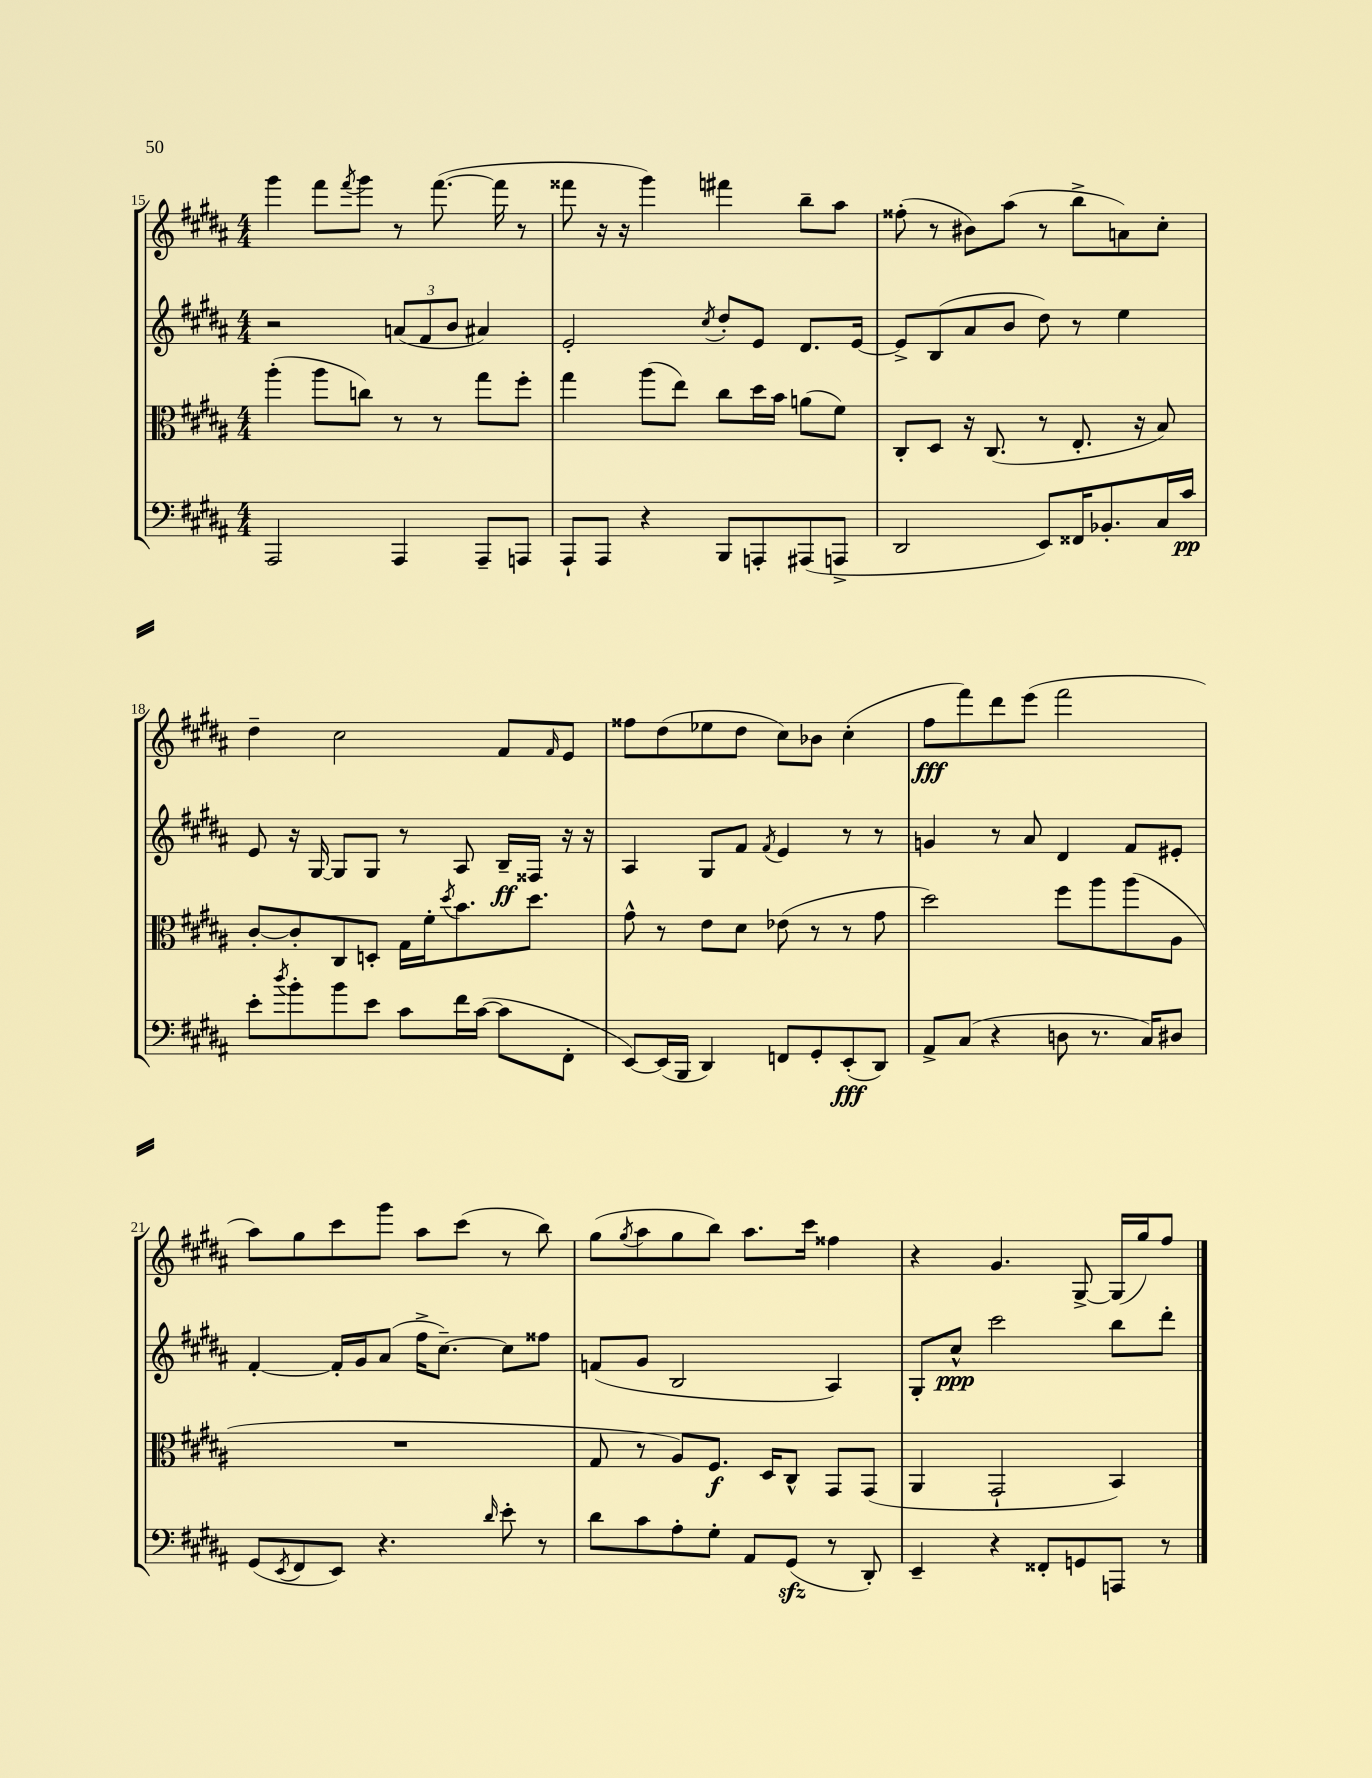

**kern	**dynam	**kern	**dynam	**kern	**dynam	**kern	**dynam
*part4	*part4	*part3	*part3	*part2	*part2	*part1	*part1
*staff4	*staff4	*staff3	*staff3	*staff2	*staff2	*staff1	*staff1
*clefF4	*	*clefC3	*	*clefG2	*	*clefG2	*
*k[f#c#g#d#a#]	*	*k[f#c#g#d#a#]	*	*k[f#c#g#d#a#]	*	*k[f#c#g#d#a#]	*
*M4/4	*	*M4/4	*	*M4/4	*	*M4/4	*
=15	=15	=15	=15	=15	=15	=15	=15
2AAA#/	.	(4aa#'\	.	2r	.	4ggg#\	.
.	.	8aa#\L	.	.	.	8fff#\L	.
.	.	.	.	.	.	8qfff#/	.
.	.	8ccn\J)	.	.	.	8ggg#\J	.
4AAA#/	.	8r	.	(12an/L	.	8r	.
.	.	.	.	12f#/	.	.	.
.	.	8r	.	.	.	([8.fff#\	.
.	.	.	.	12b/J	.	.	.
8AAA#~/L	.	8gg#\L	.	4a#X/)	.	.	.
.	.	.	.	.	.	16fff#\]	.
8AAAn/J	.	8ff#'\J	.	.	.	8r	.
=16	=16	=16	=16	=16	=16	=16	=16
8AAA#`/L	.	4gg#\	.	2e'/	.	8fff##X\	.
8AAA#/J	.	.	.	.	.	16r	.
.	.	.	.	.	.	16r	.
4r	.	(8aa#\L	.	.	.	4ggg#\)	.
.	.	8ee\J)	.	.	.	.	.
.	.	.	.	8qcc#/	.	.	.
8BBB/L	.	8cc#\L	.	8dd#'/L	.	4fff#X\	.
8AAAn'/	.	16dd#\L	.	8e/J	.	.	.
.	.	16b\JJ	.	.	.	.	.
(8AAA#X/	.	(8an\L	.	8.d#/L	.	8bb~\L	.
8AAAn^/J	.	8f#\J)	.	.	.	8aa#\J	.
.	.	.	.	[16e/Jk	.	.	.
=17	=17	=17	=17	=17	=17	=17	=17
2DD#/	.	8C#'/L	.	8e^/L]	.	(8ff##X'\	.
.	.	8D#/J	.	(8B/	.	8r	.
.	.	16r	.	8a#/	.	8b#X\L)	.
.	.	(8.C#/	.	.	.	.	.
.	.	.	.	8b/J	.	(8aa#\J	.
8EE/L)	.	8r	.	8dd#\)	.	8r	.
16FF##X/K	.	8.E'/	.	8r	.	8bb^\L	.
8.BB-X'/	.	.	.	.	.	.	.
.	.	.	.	4ee\	.	8an\)	.
.	.	16r	.	.	.	.	.
16C#/L	.	8B/)	.	.	.	8cc#'\J	.
16c#/JJ	pp	.	.	.	.	.	.
!!LO:LB:g=z
=18	=18	=18	=18	=18	=18	=18	=18
8e'\L	.	[8c#'/L	.	8e/	.	4dd#~\	.
8qdd#/	.	.	.	.	.	.	.
8b'\	.	8c#'/]	.	16r	.	.	.
.	.	.	.	[16G#/	.	.	.
8b\	.	8C#/	.	8G#/L]	.	2cc#\	.
8e\J	.	8Dn'/J	.	8G#/J	.	.	.
8c#\L	.	16G#\LL	.	8r	.	.	.
.	.	16f#'\J	.	.	.	.	.
.	.	8qdd#/	.	.	.	.	.
16f#\L	.	8.b\	.	8A#/	.	.	.
([16c#\JJ	.	.	.	.	.	.	.
8c#\L]	.	.	.	16B~/LL	ff	8f#/L	.
.	.	8.dd#\J	.	16F##X/JJ	.	.	.
.	.	.	.	.	.	16qqf#/	.
8FF#'\J	.	.	.	16r	.	8e/J	.
.	.	.	.	16r	.	.	.
=19	=19	=19	=19	=19	=19	=19	=19
[8EE/L)	.	8g#^^\	.	4A#/	.	8ff##X\L	.
(16EE/L]	.	8r	.	.	.	(8dd#\	.
16BBB/JJ	.	.	.	.	.	.	.
4DD#/)	.	8e\L	.	8G#/L	.	8ee-X\	.
.	.	8d#\J	.	8f#/J	.	8dd#\J	.
.	.	.	.	8qf#/	.	.	.
8FFn/L	.	(8e-X\	.	4e/	.	8cc#\L)	.
8GG#'/	.	8r	.	.	.	8b-X\J	.
(8EE'/	fff	8r	.	8r	.	(4cc#'\	.
8DD#/J)	.	8g#\	.	8r	.	.	.
=20	=20	=20	=20	=20	=20	=20	=20
8AA#^/L	.	2dd#\)	.	4gn/	.	8ff#\L	fff
(8C#/J	.	.	.	.	.	8fff#\)	.
4r	.	.	.	8r	.	8ddd#\	.
.	.	.	.	8a#/	.	(8eee\J	.
8Dn\	.	8ff#\L	.	4d#/	.	2fff#\	.
8.r	.	8aa#\	.	.	.	.	.
.	.	(8aa#\	.	8f#/L	.	.	.
16C#/KL)	.	.	.	.	.	.	.
8D#X/J	.	8A#\J	.	8e#X'/J	.	.	.
!!LO:LB:g=z
=21	=21	=21	=21	=21	=21	=21	=21
(8GG#/L	.	1r	.	[4f#'/	.	8aa#\L)	.
8qEE/	.	.	.	.	.	.	.
8FF#/	.	.	.	.	.	8gg#\	.
8EE/J)	.	.	.	16f#'/LL]	.	8ccc#\	.
.	.	.	.	16g#/J	.	.	.
4.r	.	.	.	(8a#/J	.	8ggg#\J	.
.	.	.	.	16ff#^\KL	.	8aa#\L	.
.	.	.	.	[8.cc#~\J)	.	.	.
.	.	.	.	.	.	(8ccc#\J	.
16qqd#/	.	.	.	.	.	.	.
8e'\	.	.	.	8cc#\L]	.	8r	.
8r	.	.	.	8ff##X\J	.	8bb\)	.
=22	=22	=22	=22	=22	=22	=22	=22
8d#\L	.	8G#/	.	(8fn/L	.	(8gg#\L	.
.	.	.	.	.	.	8qgg#/	.
8c#\	.	8r	.	8g#/J	.	8aa#\	.
8A#'\	.	8A#/L)	.	2B/	.	8gg#\	.
8G#'\J	.	8.F#/J	f	.	.	8bb\J)	.
8AA#/L	.	.	.	.	.	8.aa#\L	.
.	.	16D#/KL	.	.	.	.	.
(8GG#zz/J	.	8C#^^/J	.	.	.	.	.
.	.	.	.	.	.	16ccc#\Jk	.
8r	.	8GG#/L	.	4A#/)	.	4ff##X\	.
8DD#'/)	.	(8GG#/J	.	.	.	.	.
=23	=23	=23	=23	=23	=23	=23	=23
4EE~/	.	4AA#/	.	8G#'/L	.	4r	.
.	.	.	.	8cc#^^/J	ppp	.	.
4r	.	2GG#`/	.	2ccc#\	.	4.g#/	.
8FF##X'/L	.	.	.	.	.	.	.
8GGn/	.	.	.	.	.	[8G#^/	.
8AAAn/J	.	4BB/)	.	8bb\L	.	(16G#/LL]	.
.	.	.	.	.	.	16gg#/J)	.
8r	.	.	.	8ddd#'\J	.	8ff#/J	.
==	==	==	==	==	==	==	==
*-	*-	*-	*-	*-	*-	*-	*-
